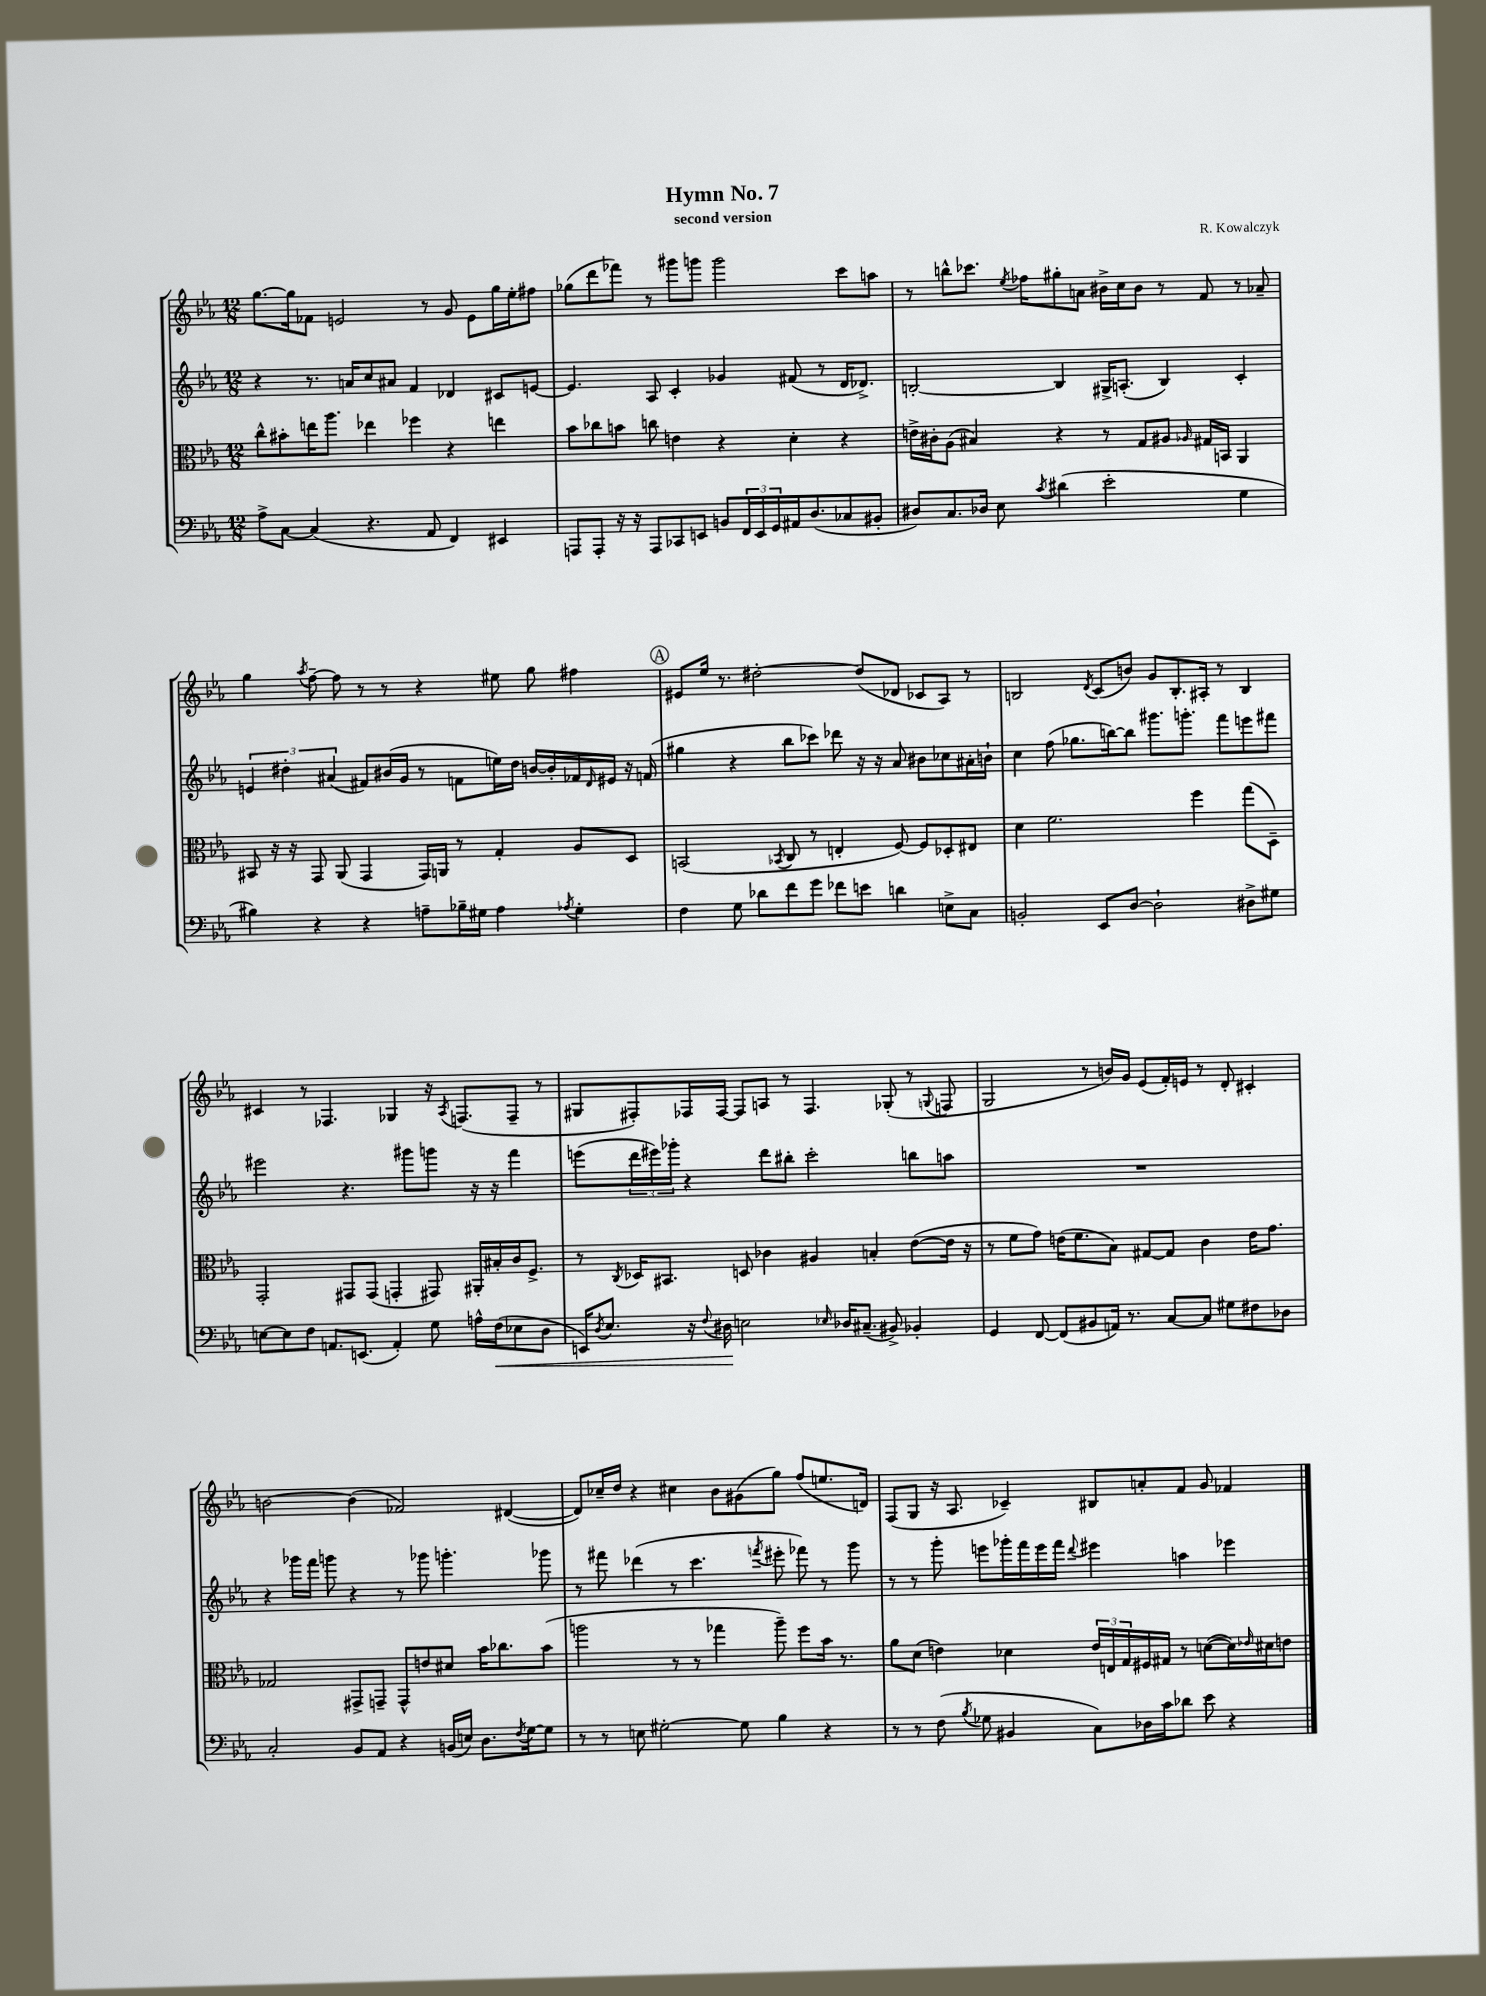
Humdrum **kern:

**kern	**kern	**kern	**kern
*staff4	*staff3	*staff2	*staff1
*clefF4	*clefC3	*clefG2	*clefG2
*k[b-e-a-]	*k[b-e-a-]	*k[b-e-a-]	*k[b-e-a-]
*M12/8	*M12/8	*M12/8	*M12/8
8A-^	8cc^^	4r	[8.gg
[8C	8b#'	.	.
.	.	.	16gg]
(4C]	16ee	8.r	8f-
.	8.aa-	.	.
.	.	.	2e
.	.	16a	.
4.r	4ee-	8cc	.
.	.	8a#	.
.	4ff-	4f	.
8AA-	.	.	8r
4FF)	4r	4d-	8g
.	.	.	8e
4EE#	4ee	8c#	16gg
.	.	.	16ee-'
.	.	[8e	8ff#
=	=	=	=
8AAA	8b-	4.e]	(8gg-
8AAA'	8cc-	.	8ddd
16r	8b	.	8fff-)
16r	.	.	.
8AAA	8cc	8A-	8r
8CC-	4e	4c'	8ggg#
8EE	.	.	8ggg
8BB	4r	4g-	2ggg
24FF	.	.	.
24EE	.	.	.
24GG	.	.	.
16AA#	4d'	(8f#	.
(8.D	.	.	.
.	.	8r	.
8C-	4r	16d	8ccc
.	.	8.d-^)	.
8BB#'	.	.	8aa
=	=	=	=
8D#)	16e^	[2B'	8r
.	16c#'	.	.
8.C	(8A-	.	8bb^^
.	4B#)	.	8.ccc-
16D-	.	.	.
8E-	.	.	.
.	.	.	8qee-
.	.	.	16ff-
8qc	.	.	.
(4d#	4r	4B]	8gg#'
.	.	.	8a
2e-'	8r	16G#^	16b#^
.	.	(8.A'	16cc
.	8G	.	8b#
.	8A#	4B)	8r
.	16qqA-	.	.
.	16G#	.	8f
.	16BB	.	.
4G	4AA-	4c'	8r
.	.	.	8a-~
=	=	=	=
4B#)	8BB#	6e	4gg
.	16r	.	.
.	.	6dd#'	.
.	16r	.	.
.	.	.	8qaa-
4r	8GG	.	[8ff~
.	.	(6a#	.
.	(8AA-	.	8ff]
4r	4GG	8f#)	8r
.	.	(16b#	8r
.	.	16g	.
8A~	16GG)	8r	4r
.	16AA	.	.
16B-~	8r	8f	.
16G#	.	.	.
4A	4G'	16ee)	8ee#
.	.	16dd#	.
.	.	[16b	8gg
.	.	16b']	.
8qA-	.	.	.
4G#'	8A-	16f-	4ff#
.	.	16qqd	.
.	.	16e#	.
.	8D	16r	.
.	.	(16f	.
=	=	=	=
4F	(2BB	4gg#	8e#
.	.	.	16ee-
.	.	.	8.r
8G	.	4r	.
8d-	.	.	[2dd#'
.	8qBB-	.	.
8f	8C	8bb-	.
8g	8r	8ccc-)	.
8f-	4E'	8ddd-	.
8e	.	16r	(8dd#]
.	.	16r	.
4d	[8F)	8a-	8d-
.	8F]	8b#	8c-
8E^	8D-'	8cc-	8A-)
8C	8E#	16a#'	8r
.	.	16b`	.
=	=	=	=
2BB'	4d	4cc	2B
.	2.f	(8ff	.
.	.	8.gg-	.
.	.	.	8qd
8EE-	.	.	(8c
.	.	[16bb)	.
[8D	.	8bb]	8b)
2D`]	.	8.ggg#	8g
.	.	.	8.B'
.	.	8.ggg'	.
.	4ff	.	.
.	.	.	16A#'
.	.	8fff	8r
8D#^	(8gg	8eee	4B
8G#	8D~)	8fff#	.
=	=	=	=
[8E	2GG'	2eee#	4c#
8E]	.	.	.
8F	.	.	8r
8.AA	.	.	4.F-
.	8GG#	4.r	.
(8.EE	.	.	.
.	(8GG#	.	.
4AA')	4GG'	.	4G-
.	.	8ggg#	.
8G	8GG#)	8ggg	16r
.	.	.	8qA-
.	.	.	(8.F
16A^^	16AA#'	16r	.
(16F	16B#'	16r	.
8E-	16c	4fff	8F~
.	8.F^	.	.
8D	.	.	8r
=	=	=	=
16EE)	8r	(8eee	8G#
8qD	.	.	.
8.E-	.	.	.
.	8qC	.	.
.	16D-	24ddd	8F#')
.	.	24eee#)	.
.	8.BB#	.	.
.	.	24ggg-'	.
16r	.	4r	16F-
8qqF	.	.	.
16D#	.	.	[16F-
2E	8D	.	8F-]
.	4c-	8ddd	8A
.	.	8bb#'	8r
.	4A#	2ccc'	4.F-
16qqE-	.	.	.
16D-	.	.	.
(8.C#~	.	.	.
.	4B'	.	.
8BB#^)	.	.	(8G-'
4BB-'	([8e-	8bb	8r
.	.	.	8qqG
.	16e-]	8aa	8F
.	16r	.	.
=	=	=	=
4GG	8r	1.r	2G
.	8f	.	.
[8FF	8g)	.	.
(8FF]	(16e	.	.
.	8.f	.	.
8BB#	.	.	8r
16AA)	8B-)	.	16b)
8.r	.	.	16g
.	[8G#	.	(8e-
[8C	8G#]	.	16f')
.	.	.	16e
8C]	4c	.	8r
8G#	.	.	8d'
8F#	16e	.	4c#'
.	8.g	.	.
8D-	.	.	.
=	=	=	=
2C'	2G-	4r	[2b
.	.	16ggg-	.
.	.	16fff	.
.	.	8ggg	.
8BB-	8GG#^	4r	(4b]
8AA-	8GG~	.	.
4r	8GG^^	8r	2f-)
.	8e	8ggg-	.
(16BB	8d#	4.ggg'	.
16E)	.	.	.
8.D	16b-	.	.
.	8.cc-	.	.
.	.	.	([4d#
8qF	.	.	.
[16G	.	.	.
8G]	(8b-	8ggg-	.
=	=	=	=
8r	2aa	8r	8d#])
8r	.	8fff#	16cc-~
.	.	.	16dd
8E	.	(4ddd-	4r
[2G#'	.	.	.
.	8r	8r	4cc#
.	8r	4.ccc	.
.	4gg-	.	8b-
8G#]	.	.	(8g#
.	.	8qfff	.
4B-	8aa~)	8eee#'	8gg)
.	8ff	8fff-)	(8ff
4r	16b-	8r	8.ee
.	8.r	.	.
.	.	8ggg	.
.	.	.	16d)
=	=	=	=
8r	8a-	8r	(8F
8r	(8d	8r	8G
(8F	4e)	8ggg'	16r
.	.	.	8.A-
8qB-	.	.	.
8G-	.	8eee	.
4BB#	4d-	16ggg-'	4c-~)
.	.	16fff	.
.	.	16eee	.
.	.	16fff	.
.	.	8qqddd	.
8C)	24e	4eee#	8B#
.	24E	.	.
.	24G	.	.
16D-	16F#	.	8a'
16c	16G#	.	.
8d-	8r	4aa	8f
8e-	([8d	.	8g
4r	16d])	4eee-	4f-
.	16qqe-	.	.
.	16d#	.	.
.	8e	.	.
==	==	==	==
*-	*-	*-	*-
